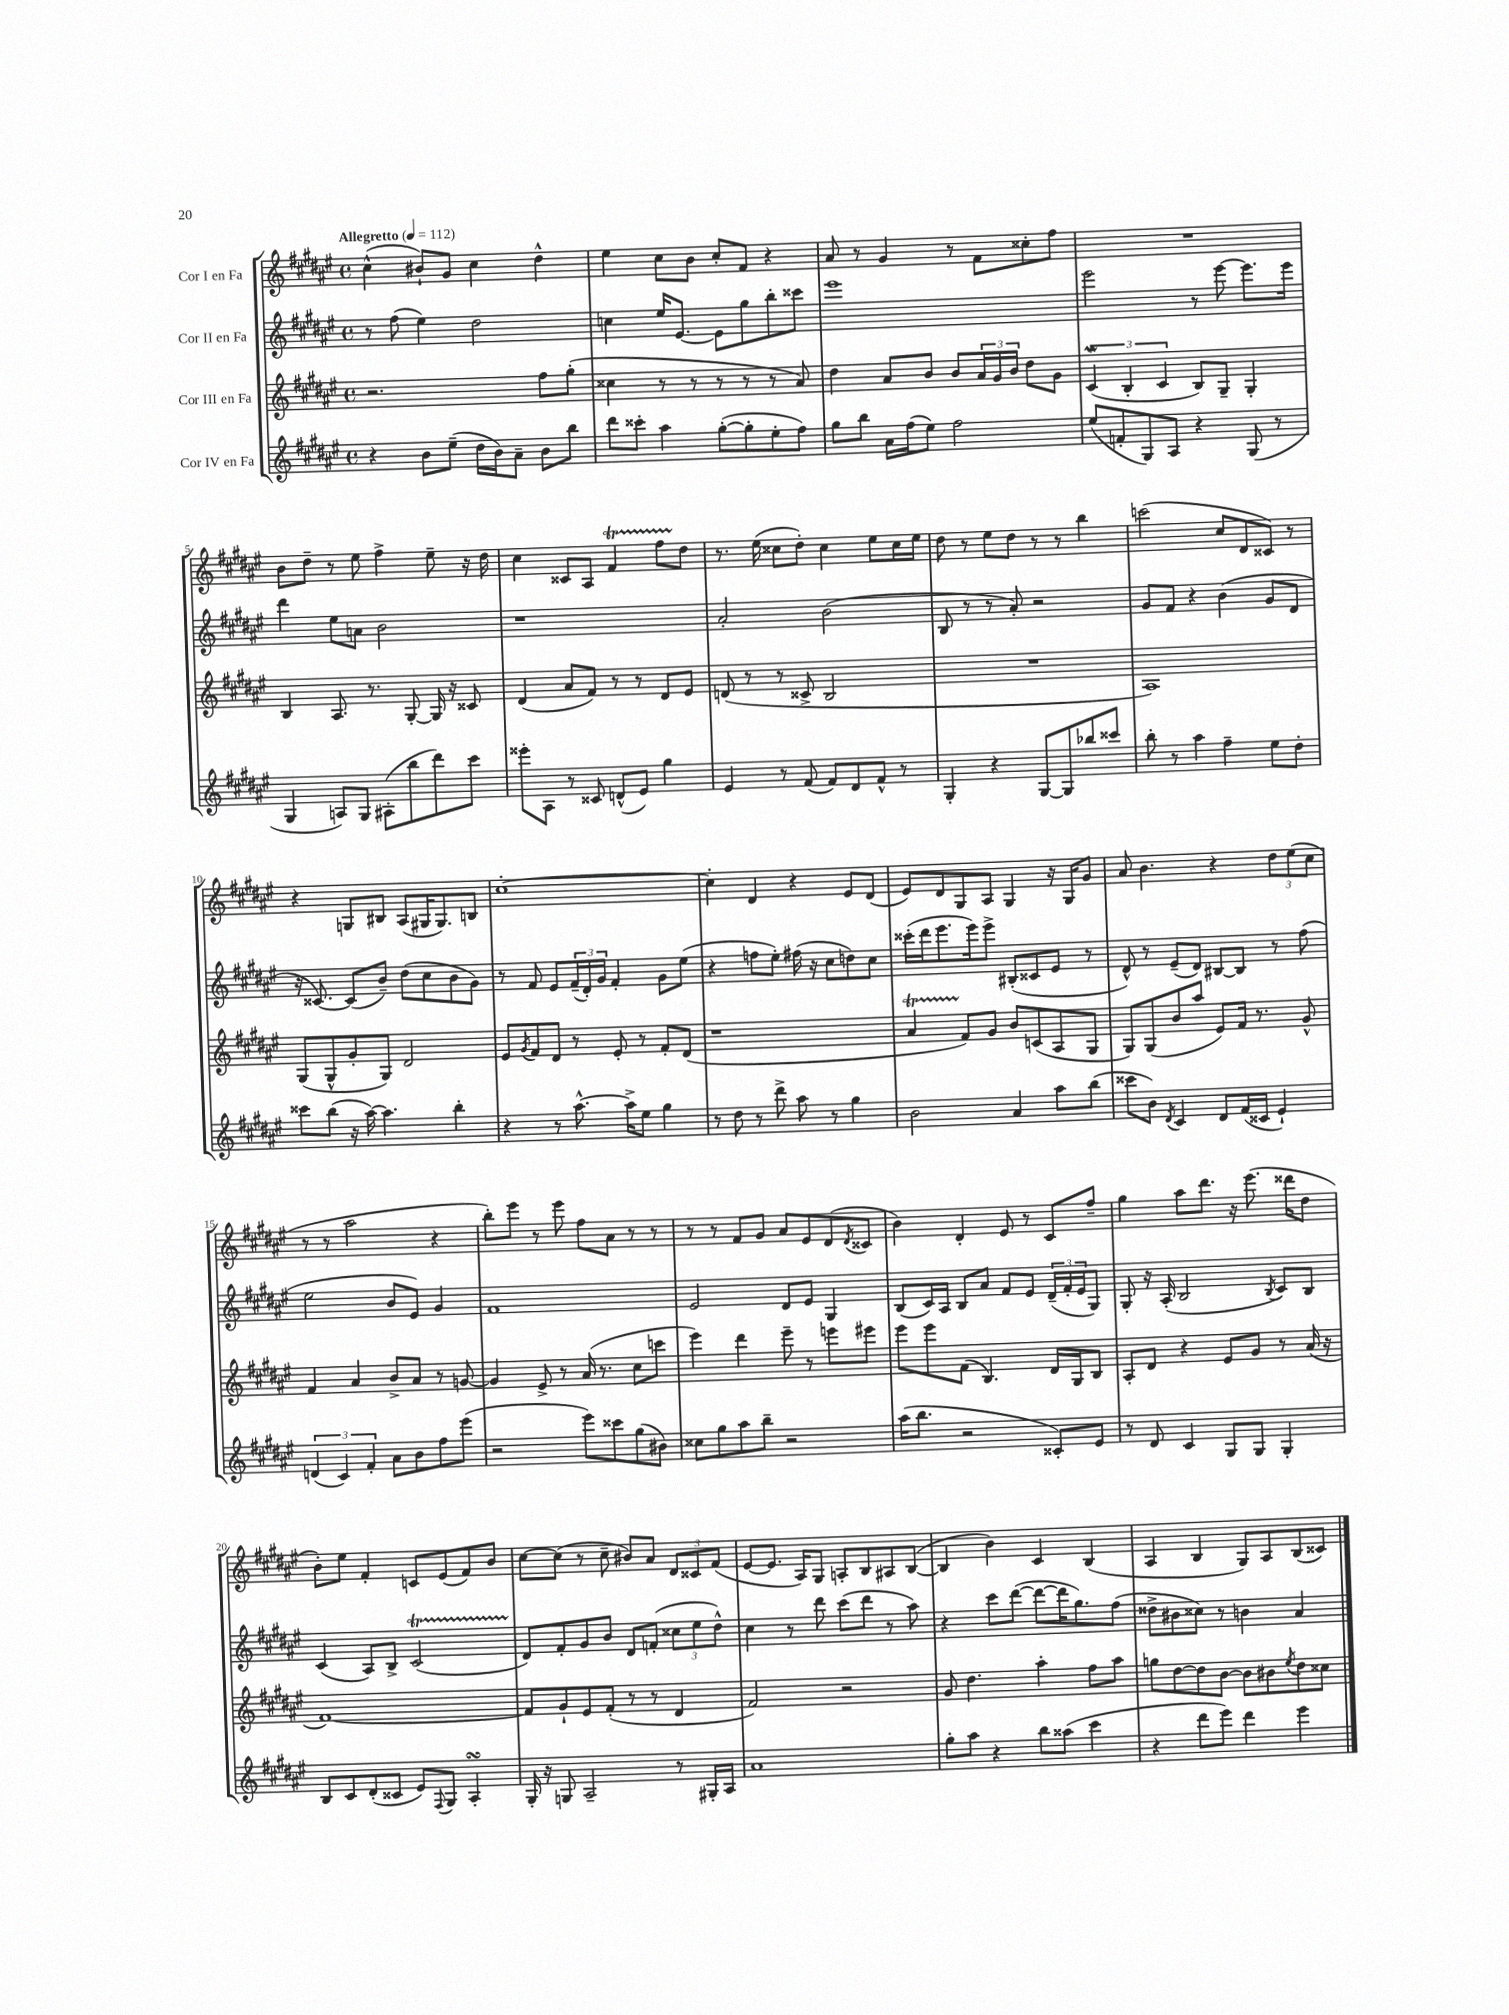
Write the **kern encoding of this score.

**kern	**kern	**kern	**kern
*part4	*part3	*part2	*part1
*staff4	*staff3	*staff2	*staff1
*I"Cor IV en Fa	*I"Cor III en Fa	*I"Cor II en Fa	*I"Cor I en Fa
*clefG2	*clefG2	*clefG2	*clefG2
*k[f#c#g#d#a#e#]	*k[f#c#g#d#a#e#]	*k[f#c#g#d#a#e#]	*k[f#c#g#d#a#e#]
*M4/4	*M4/4	*M4/4	*M4/4
*met(c)	*met(c)	*met(c)	*met(c)
*MM112	*MM112	*MM112	*MM112
=1	=1	=1	=1
!	!	!	!LO:TX:a:B:t=Allegretto
4r	2.r	8r	(4cc#^^\
.	.	(8ff#\	.
8b\L	.	4ee#\)	8b#X`/L)
(8ee#~\J	.	.	8g#/J
16dd#\LL	.	2dd#\	4cc#\
16b\J)	.	.	.
8a#~\J	.	.	.
8b\L	8ff#\L	.	4dd#^^\
8bb\J	(8gg#'\J	.	.
=2	=2	=2	=2
8ddd#\L	4cc##X\	4ccn\	4ee#\
8ccc##X'\J	.	.	.
4aa#\	8r	16ee#/KL	8cc#\L
.	.	[8.e#/J	.
.	8r	.	8b\J
([8gg#'\L	8r	8e#\L]	8cc#'/L
8gg#'\]	8r	8gg#\	8f#/J
8ee#'\	8r	8bb'\	4r
8ff#\J)	8a#/)	8ccc##X\J	.
=3	=3	=3	=3
8gg#\L	4dd#\	1eee#	8a#/
8bb\J	.	.	8r
16a#\LL	8a#/L	.	4g#/
(16ff#\J	.	.	.
8ee#\J)	8b/J	.	.
2ff#\	8b/L	.	8r
.	24a#/L	.	8f#\L
.	24g#/	.	.
.	24b/JJ	.	.
.	8dd#\L	.	8cc##X'\
.	8g#\J	.	8ff#\J
=4	=4	=4	=4
(8ee#/L	(6c#W/	2eee#\	1r
8fn'/	.	.	.
.	6B'/	.	.
8G#/)	.	.	.
.	6c#/	.	.
8A#/J	.	.	.
4r	8B/L)	8r	.
.	8G#~/J	[8eee#\	.
(8G#/	4G#'/	8.eee#\L]	.
8r	.	.	.
.	.	16eee#\Jk	.
!!LO:LB:g=z
=5	=5	=5	=5
4G#/	4B/	4ddd#\	8b\L
.	.	.	8dd#~\J
8An/L)	8.A#/	8ee#\L	8r
8G#/J	.	8an\J	8ee#\
.	8.r	.	.
(8A#X'\L	.	2b\	4ff#^\
8bb\	[8G#'/	.	.
8ddd#\)	16G#/]	.	8ee#~\
.	16r	.	.
8ccc#\J	8c##X/	.	16r
.	.	.	16dd#\
=6	=6	=6	=6
8eee##X'\L	(4d#/	1r	4cc#\
8A#\J	.	.	.
8r	8a#/L	.	8c##X/L
8c##X/	8f#/J)	.	8A#/J
(8dn^^/L	8r	.	4f#T/
8e#/J)	8r	.	.
4gg#\	8d#/L	.	8ff#TTT\L
.	8e#/J	.	8dd#\J
=7	=7	=7	=7
4e#/	(8dn/	2a#'/	8.r
.	8r	.	.
.	.	.	(16ee#\
8r	8r	.	8cc##X\L
(8f#/	8c##X^/	.	8dd#'\J)
8f#/L)	2B/	(2b\	4cc##\
8d#/	.	.	.
8f#^^/J	.	.	8ee#\L
8r	.	.	16cc##\L
.	.	.	16ee#\JJ
=8	=8	=8	=8
4G#'/	1r	8B/	8dd#\
.	.	8r	8r
4r	.	8r	8ee#\L
.	.	8a#'/)	8dd#\J
[8G#/L	.	2r	8r
8G#/]	.	.	8r
8bb-X/	.	.	4bb\
8ccc##X/J	.	.	.
=9	=9	=9	=9
8bb'\	1A#)	8g#/L	(2cccn\
8r	.	8f#/J	.
4aa#\	.	4r	.
4ff#~\	.	(4b\	8cc#/L
.	.	.	8d#/
8ee#\L	.	8g#/L	8c##X/J)
8dd#'\J	.	8d#/J	8r
!!LO:LB:g=z
=10	=10	=10	=10
8ccc##X\L	(8G#/L	16r	4r
.	.	[8.c##X/)	.
(8bb\J	8G#^^/	.	.
16r	8g#'/	(8c##/L]	8Gn/L
[16aa#\)	.	.	.
4.aa#\]	8G#/J)	8b~/J)	8B#X/J
.	2d#/	(8dd#\L	(8A#/L
.	.	8cc#\	16G#X/K
.	.	.	8.G#/)
4bb'\	.	8b\	.
.	.	8g#\J)	8Bn/J
=11	=11	=11	=11
4r	8e#/L	8r	[1cc#'
.	8qg#/	.	.
.	8f#/	8f#/	.
8r	8d#/J	8e#/L	.
[8.aa#^^\	8r	(24f#~/L	.
.	.	24d#'/)	.
.	.	24g#/JJ	.
.	8e#'/	4f#'/	.
16aa#^\KL]	.	.	.
8ee#\J	8r	.	.
4gg#\	8f#'/L	8g#\L	.
.	(8d#/J	(8ee#\J	.
=12	=12	=12	=12
8r	1r	4r	4cc#'\]
8dd#\	.	.	.
8r	.	8ffn\L	4d#/
8ddd#^\	.	8ee#'\J)	.
8aa#\	.	(16ff#X\	4r
.	.	16r	.
8r	.	8cc#\L	.
4gg#\	.	8ddn\)	8e#/L
.	.	8cc#\J	(8d#/J
=13	=13	=13	=13
2b\	4a#t/	(16ccc##X'\LL	8e#/L)
.	.	16ddd#\J	.
.	.	8.eee#\	8d#/
.	8f#/L)	.	8G#/
.	.	16eee#\k)	.
.	8g#/J	8eee#^\J	8A#/J
4a#/	8b/L	(8B#X'/L	4G#/
.	(8cn/	8c##X/	.
8aa#\L	8A#/	8e#/J	16r
.	.	.	16G#/KL
(8bb\J	8G#/J	8r	8g#/J
=14	=14	=14	=14
8ccc##X\L	8G#/L)	8d#^^/)	8a#/
8b\J)	(8G#/	8r	4.b\
8qd#/	.	.	.
4c#/	8b/	(8e#~/L	.
.	8aa#/J	8d#/J)	.
8d#/L	8e#/L)	[8B#X/L	4r
(16f#/L	16f#/Jk	8B#/J]	.
16c##X/JJ	8.r	.	.
4e#`/)	.	8r	12dd#\L
.	.	.	(12ee#\
.	8g#^^/	(8ff#\	.
.	.	.	12cc#\J
!!LO:LB:g=z
=15	=15	=15	=15
(6dn/	4f#/	2ee#\	8r
.	.	.	8r
6c#/)	.	.	.
.	4a#/	.	2aa#\
6f#'/	.	.	.
8a#\L	8b^/L	8b/L	.
8b\	8a#/J	8e#/J)	.
8ff#\	8r	4g#/	4r
(8eee#\J	[8gn/	.	.
=16	=16	=16	=16
2r	4g/]	1f#	8bb'\L)
.	.	.	8eee#\J
.	8e#^/	.	8r
.	8r	.	8eee#\
8eee#\L)	(16a#/	.	8ff#\L
.	8.r	.	.
8ccc##X\	.	.	8a#\J
(8gg#\	8cc#\L	.	8r
8b#X\J)	8cccn\J	.	8r
=17	=17	=17	=17
8cc##X\L	4eee#\)	2e#/	8r
8gg#\	.	.	8r
8aa#\	4ddd#\	.	8f#/L
8bb~\J	.	.	8g#/J
2r	8eee#~\	8d#/L	8a#/L
.	8r	8e#/J	8e#/
.	8eeen\L	4G#/	(8d#/
.	.	.	8qd#/
.	8eee#X\J	.	8c##X/J
=18	=18	=18	=18
(16aa#\KL	8eee#\L	(8B/L	4b\)
8.bb\J	.	.	.
.	8eee#\	16c#/L)	.
.	.	16A#/JJ	.
2r	(8f#\J	8B/L	4d#'/
.	4.B/)	8a#/J	.
.	.	8f#/L	8e#/
.	.	8e#/J	8r
8c##X'/L)	16d#/LL	(24d#~/LL	8c#/L
.	.	24f#'/	.
.	16G#/J	.	.
.	.	24e#/J	.
8e#/J	8B/J	8G#/J)	8ff#~/J
=19	=19	=19	=19
8r	8A#'/L	8G#'/	4gg#\
8d#/	8d#/J	16r	.
.	.	(16A#'/	.
4c#/	4r	2B/	8aa#\L
.	.	.	8.ddd#\J
8G#/L	8e#/L	.	.
.	.	.	16r
8G#/J	8g#/J	.	(8.eee#\
.	.	8qB/	.
4G#'/	8r	8c#/L)	.
.	.	.	16ddd##X\KL
.	(16a#/	8B/J	8dd#\J
.	16r	.	.
!!LO:LB:g=z
=20	=20	=20	=20
8B/L	[1f#)	(4c#/	8b'\L)
8c#/	.	.	8ee#\J
(8d#'/	.	8A#/L)	4f#'/
8c##X/J	.	8B^/J	.
8e#/L)	.	(2c#T/	8cn/L
8qqF#/	.	.	.
8G#/J	.	.	(8e#/
4A#sSsS'/	.	.	8f#/)
.	.	.	8b/J
=21	=21	=21	=21
16G#'/	8f#/L]	8d#/L)	[8cc#\L
16r	.	.	.
8Gn/	8g#`/	8f#'/	(8cc#\J]
2A#~/	8e#/	8g#/	8r
.	(8f#'/J	8b/J	8cc#~\
.	8r	8d#/L	8b#X/L)
.	8r	(8fn'/J	8a#/J
8r	4d#/	12cc##X\L	12d#/L
.	.	12ee#\	12c##X/
16G#X'/LL	.	.	.
.	.	12dd#^^\J)	(12f#/J
16A#/JJ	.	.	.
=22	=22	=22	=22
1a#	2f#/)	4cc#\	[8e#/L
.	.	.	8.e#/J]
.	.	8r	.
.	.	.	16A#/KL)
.	.	8ddd#\	8G#/J
.	2r	(8ccc#\L	8An'/L
.	.	8ddd#\J	8B/
.	.	8r	8A#X/
.	.	8aa#\)	([8B/J
=23	=23	=23	=23
8gg#'\L	8g#/	4r	4B/]
8aa#\J	4.dd#\	.	.
4r	.	8ccc#\L	4b\)
.	.	([8ddd#\J	.
8bb\L	4aa#'\	8ddd#\L_	4c#/
(8aa##X\J	.	16ddd#\K]	.
.	.	8.gg#\)	.
4ccc#\	8ff#\L	.	(4B/
.	8aa#\J	(8ff#\J	.
=24	=24	=24	=24
4r	8ggn\L	8dd##X^\L	4A#/
.	[8dd#\	8b#X\	.
8ddd#\L	8dd#\]	8cc##X\J)	4B/
8eee#\J)	[8b\J	8r	.
4ddd#\	8b\L]	4bn\	8G#/L)
.	8b#X\	.	8A#/
.	8qee#/	.	.
4eee#\	8dd#\	4a#/	(8B/
.	8cc##X\J	.	8c##X/J)
==	==	==	==
*-	*-	*-	*-
